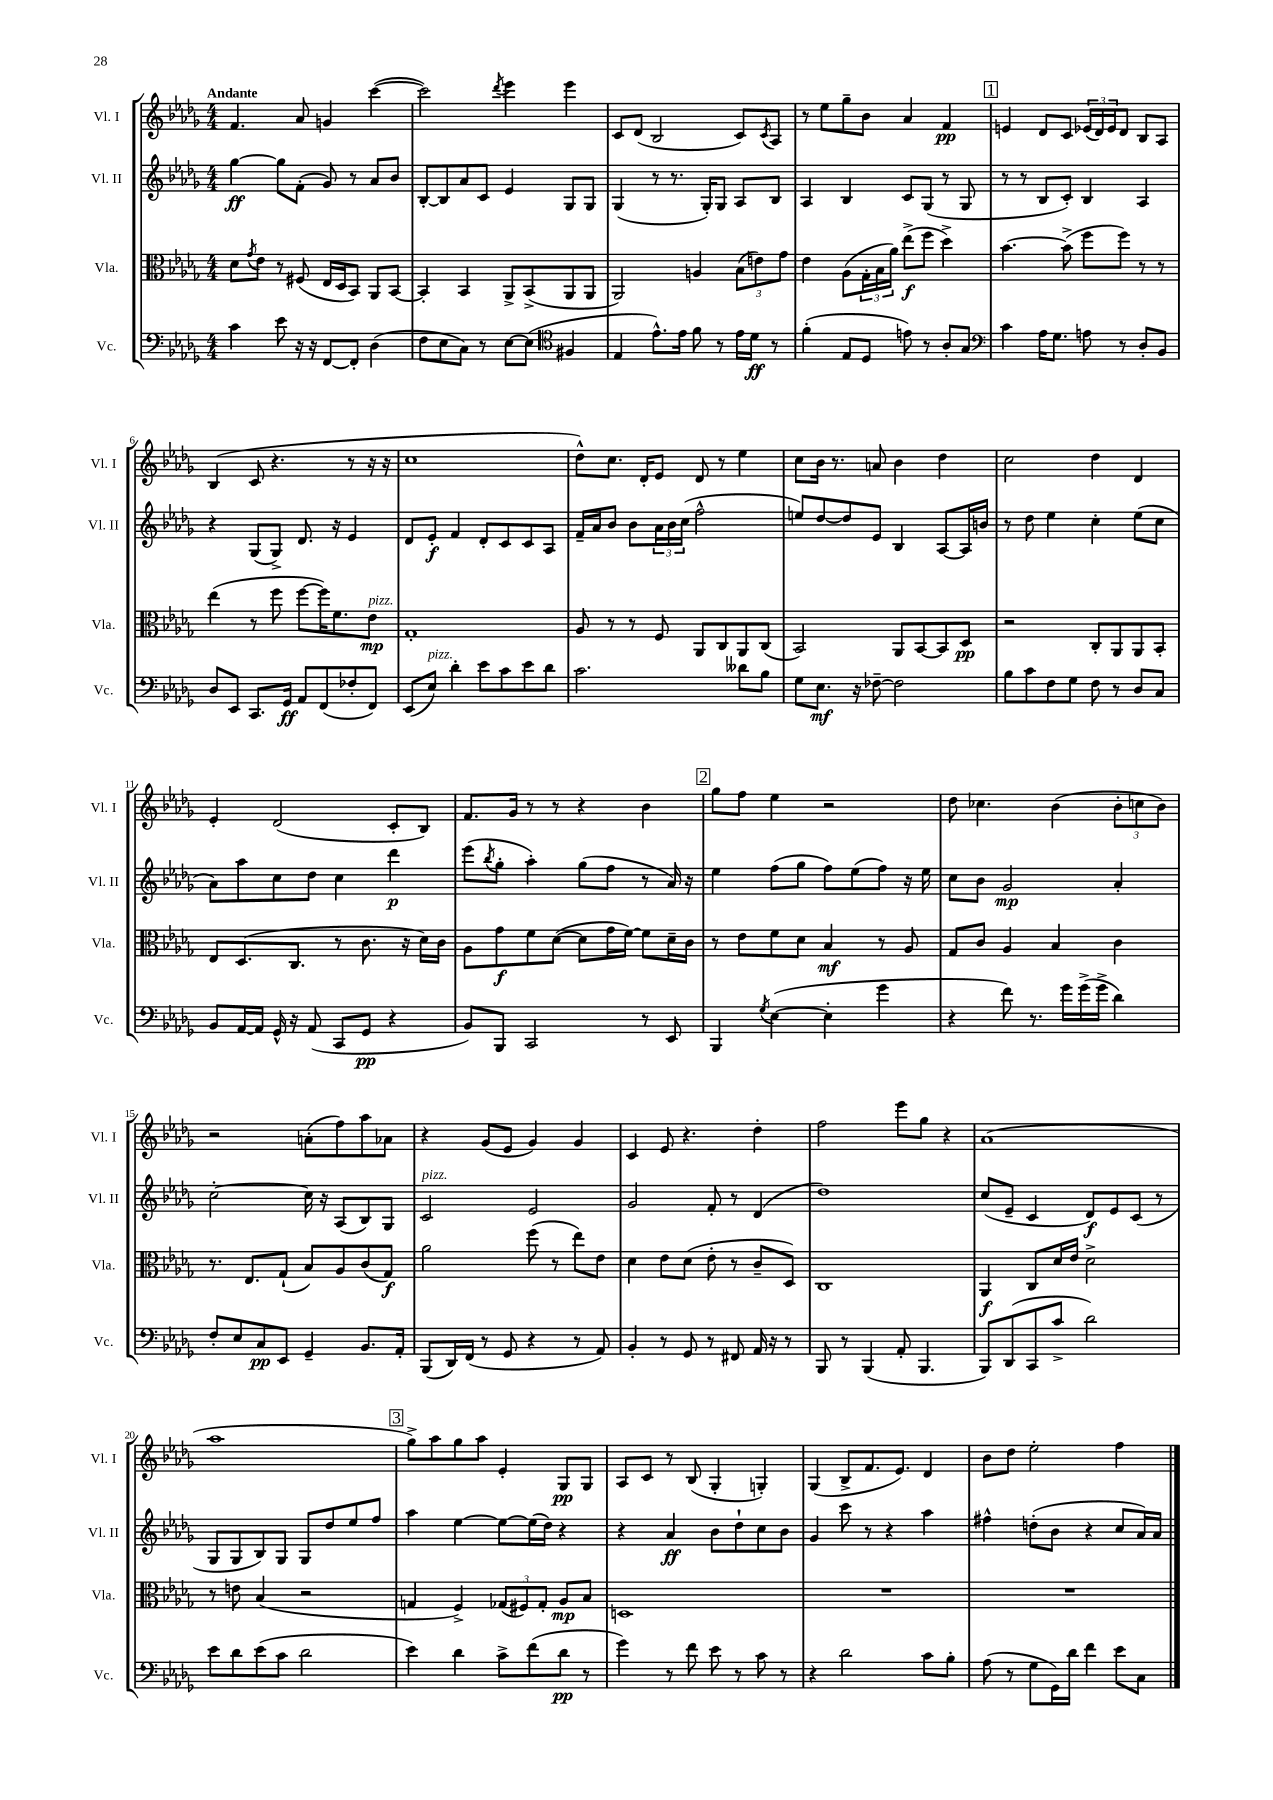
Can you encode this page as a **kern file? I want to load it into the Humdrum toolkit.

**kern	**dynam	**kern	**dynam	**kern	**dynam	**kern	**dynam
*part4	*part4	*part3	*part3	*part2	*part2	*part1	*part1
*staff4	*staff4	*staff3	*staff3	*staff2	*staff2	*staff1	*staff1
*I"Vc.	*	*I"Vla.	*	*I"Vl. II	*	*I"Vl. I	*
*I'Vc.	*	*I'Vla.	*	*I'Vl. II	*	*I'Vl. I	*
*clefF4	*	*clefC3	*	*clefG2	*	*clefG2	*
*k[b-e-a-d-g-]	*	*k[b-e-a-d-g-]	*	*k[b-e-a-d-g-]	*	*k[b-e-a-d-g-]	*
*M4/4	*	*M4/4	*	*M4/4	*	*M4/4	*
=1	=1	=1	=1	=1	=1	=1	=1
!	!	!	!	!	!	!LO:TX:a:B:t=Andante	!
4c\	.	8d-\L	.	[4gg-\	ff	4.f/	.
.	.	8qg-/	.	.	.	.	.
.	.	8e-\J	.	.	.	.	.
8e-\	.	8r	.	8gg-\L]	.	.	.
16r	.	(8F#X/	.	(8f'\J	.	8a-/	.
16r	.	.	.	.	.	.	.
[8FF/L	.	16E-/LL	.	8g-/)	.	4gn/	.
.	.	16D-/J	.	.	.	.	.
8FF'/J]	.	8BB-/J)	.	8r	.	.	.
(4D-\	.	8AA-/L	.	8a-/L	.	([4ccc\	.
.	.	[8BB-/J	.	8b-/J	.	.	.
=2	=2	=2	=2	=2	=2	=2	=2
8F\L	.	4BB-'/]	.	[8B-'/L	.	2ccc\])	.
8E-\	.	.	.	8B-/]	.	.	.
8C\J)	.	4BB-/	.	8a-/	.	.	.
8r	.	.	.	8c/J	.	.	.
.	.	.	.	.	.	8qddd-/	.
[8E-\L	.	8AA-^/L	.	4e-/	.	4eee-\	.
(8E-\J]	.	(8BB-^/	.	.	.	.	.
*clefC4	*	*	*	*	*	*	*
4F#X/	.	8AA-/	.	8G-/L	.	4eee-\	.
.	.	8AA-/J	.	8G-/J	.	.	.
=3	=3	=3	=3	=3	=3	=3	=3
4E-/	.	2AA-/)	.	(4G-/	.	8c/L	.
.	.	.	.	.	.	(8d-/J	.
8.e-^^\L)	.	.	.	8r	.	2B-/	.
.	.	.	.	8.r	.	.	.
16e-\Jk	.	.	.	.	.	.	.
8f\	.	4An/	.	.	.	.	.
.	.	.	.	16G-'/KL)	.	.	.
8r	.	.	.	8G-/J	.	.	.
16e-\LL	.	(12B-\L	.	8A-/L	.	8c/L)	.
16d-\JJ	ff	.	.	.	.	.	.
.	.	12en\)	.	.	.	.	.
.	.	.	.	.	.	8qc/	.
8r	.	.	.	8B-/J	.	8A-/J	.
.	.	12g-\J	.	.	.	.	.
=4	=4	=4	=4	=4	=4	=4	=4
(4f'\	.	4e-\	.	4A-/	.	8r	.
.	.	.	.	.	.	8ee-\L	.
8E-/L	.	(8A-\L	.	4B-/	.	8gg-~\	.
8D-/J	.	24G-'\L	.	.	.	8b-\J	.
.	.	24B-\	.	.	.	.	.
.	.	24a-\JJ)	.	.	.	.	.
8en\)	.	(8ee-^\L	f	8c/L	.	4a-/	.
8r	.	8ff\J	.	(8G-/J	.	.	.
8A-'/L	.	4dd-^\)	.	8r	.	4f/	pp
8G-/J	.	.	.	8G-/	.	.	.
!!LO:REH:place=s1:t=1
=5	=5	=5	=5	=5	=5	=5	=5
*clefF4	*	*	*	*	*	*	*
4c\	.	[4.b-\	.	8r	.	4en/	.
.	.	.	.	8r	.	.	.
16A-\KL	.	.	.	8B-/L	.	8d-/L	.
8.G-\J	.	.	.	.	.	.	.
.	.	(8b-^\]	.	8c'/J)	.	8c/J	.
8An\	.	8ff\L	.	4B-/	.	(24e-X/LL	.
.	.	.	.	.	.	24d-/)	.
.	.	.	.	.	.	24e-/J	.
8r	.	8ff\J)	.	.	.	8d-/J	.
8D-'/L	.	8r	.	4A-/	.	8B-/L	.
8BB-/J	.	8r	.	.	.	8A-/J	.
!!LO:LB:g=z
=6	=6	=6	=6	=6	=6	=6	=6
8D-/L	.	(4ee-\	.	4r	.	(4B-/	.
8EE-/J	.	.	.	.	.	.	.
8.CC/L	.	8r	.	(8G-/L	.	8c/	.
.	.	8ff\	.	8G-^/J)	.	4.r	.
16GG-/Jk	ff	.	.	.	.	.	.
8AA-/L	.	[8ff\L	.	8.d-/	.	.	.
(8FF/	.	16ff\K])	.	.	.	.	.
.	.	8.f\	.	16r	.	.	.
8F-X'/	.	.	.	4e-/	.	8r	.
!	!	!LO:TX:a:i:t=pizz.	!	!	!	!	!
8FF/J)	.	8e-\J	mp	.	.	16r	.
.	.	.	.	.	.	16r	.
=7	=7	=7	=7	=7	=7	=7	=7
(8EE-/L	.	1G-'	.	8d-/L	.	1cc	.
!LO:TX:a:i:t=pizz.	!	!	!	!	!	!	!
8E-/J)	.	.	.	8e-'/J	f	.	.
4d-'\	.	.	.	4f/	.	.	.
8e-\L	.	.	.	8d-'/L	.	.	.
8c\	.	.	.	8c/	.	.	.
8e-\	.	.	.	8c/	.	.	.
8d-\J	.	.	.	8A-/J	.	.	.
=8	=8	=8	=8	=8	=8	=8	=8
2.c\	.	8A-/	.	16f~/LL	.	8dd-^^\L)	.
.	.	.	.	16a-/J	.	.	.
.	.	8r	.	8b-/J	.	8.cc\J	.
.	.	8r	.	8b-\L	.	.	.
.	.	.	.	.	.	16d-'/KL	.
.	.	8F/	.	24a-\L	.	8e-/J	.
.	.	.	.	24b-\	.	.	.
.	.	.	.	(24cc\JJ	.	.	.
.	.	8AA-/L	.	2ff^^\	.	8d-/	.
.	.	8C/	.	.	.	8r	.
8d--X\L	.	8AA-/	.	.	.	4ee-\	.
8B-\J	.	(8C/J	.	.	.	.	.
=9	=9	=9	=9	=9	=9	=9	=9
8G-\L	.	2BB-/)	.	8een/L)	.	8cc\L	.
8.E-\J	mf	.	.	[8dd-/	.	16b-\Jk	.
.	.	.	.	.	.	8.r	.
.	.	.	.	8dd-/]	.	.	.
16r	.	.	.	.	.	.	.
[8F-X~\	.	.	.	8e-/J	.	8an/	.
2F-\]	.	8AA-/L	.	4B-/	.	4b-\	.
.	.	[8BB-/	.	.	.	.	.
.	.	8BB-/]	.	[8A-/L	.	4dd-\	.
.	.	8D-/J	pp	16A-/L]	.	.	.
.	.	.	.	16bn/JJ	.	.	.
=10	=10	=10	=10	=10	=10	=10	=10
8B-\L	.	2r	.	8r	.	2cc\	.
8c\	.	.	.	8dd-\	.	.	.
8F\	.	.	.	4ee-\	.	.	.
8G-\J	.	.	.	.	.	.	.
8F\	.	8C'/L	.	4cc'\	.	4dd-\	.
8r	.	8AA-/	.	.	.	.	.
8D-/L	.	8AA-/	.	(8ee-\L	.	4d-/	.
8C/J	.	8BB-'/J	.	8cc\J	.	.	.
!!LO:LB:g=z
=11	=11	=11	=11	=11	=11	=11	=11
8BB-/L	.	8E-/L	.	8a-\L)	.	4e-'/	.
[16AA-/L	.	(8.D-/	.	8aa-\	.	.	.
16AA-/JJ]	.	.	.	.	.	.	.
16GG-^^/	.	.	.	8cc\	.	(2d-/	.
16r	.	8.C/J	.	.	.	.	.
(8AA-/	.	.	.	8dd-\J	.	.	.
8CC/L	.	8r	.	4cc\	.	.	.
8GG-/J	pp	8.c\	.	.	.	.	.
4r	.	.	.	4ddd-\	p	8c'/L	.
.	.	16r	.	.	.	.	.
.	.	16d-\LL)	.	.	.	8B-/J)	.
.	.	16c\JJ	.	.	.	.	.
=12	=12	=12	=12	=12	=12	=12	=12
8BB-/L)	.	8A-\L	.	(8eee-\L	.	8.f/L	.
.	.	.	.	8qbb-/	.	.	.
8BBB-/J	.	8g-\	f	8gg-'\J	.	.	.
.	.	.	.	.	.	16g-/Jk	.
2CC/	.	8f\	.	4aa-'\)	.	8r	.
.	.	([8d-\J	.	.	.	8r	.
.	.	8d-\L]	.	(8gg-\L	.	4r	.
.	.	16g-\L	.	8ff\J	.	.	.
.	.	[16f\JJ)	.	.	.	.	.
8r	.	8f\L]	.	8r	.	4b-\	.
8EE-/	.	16d-~\L	.	16a-/)	.	.	.
.	.	16c\JJ	.	16r	.	.	.
!!LO:REH:place=s1:t=2
=13	=13	=13	=13	=13	=13	=13	=13
4BBB-/	.	8r	.	4ee-\	.	8gg-\L	.
.	.	8e-\L	.	.	.	8ff\J	.
8qG-/	.	.	.	.	.	.	.
([4E-\	.	8f\	.	(8ff\L	.	4ee-\	.
.	.	8d-\J	.	8gg-\J	.	.	.
4E-'\]	.	4B-/	mf	8ff\L)	.	2r	.
.	.	.	.	(8ee-\	.	.	.
4g-\	.	8r	.	8ff\J)	.	.	.
.	.	8A-/	.	16r	.	.	.
.	.	.	.	16ee-\	.	.	.
=14	=14	=14	=14	=14	=14	=14	=14
4r	.	8G-/L	.	8cc\L	.	8dd-\	.
.	.	8c/J	.	8b-\J	.	4.cc-X\	.
8f\)	.	4A-/	.	2g-/	mp	.	.
8.r	.	.	.	.	.	.	.
.	.	4B-/	.	.	.	(4b-\	.
16g-\LL	.	.	.	.	.	.	.
(16g-^\	.	.	.	.	.	.	.
16g-^\JJ	.	.	.	.	.	.	.
4d-\)	.	4c\	.	4a-'/	.	12b-'\L	.
.	.	.	.	.	.	12ccn\	.
.	.	.	.	.	.	12b-\J)	.
!!LO:LB:g=z
=15	=15	=15	=15	=15	=15	=15	=15
8F'/L	.	8.r	.	[2cc'\	.	2r	.
8E-/	.	.	.	.	.	.	.
.	.	8.E-/L	.	.	.	.	.
8C/	pp	.	.	.	.	.	.
8EE-/J	.	(8G-`/J	.	.	.	.	.
4GG-~/	.	8B-/L)	.	16cc\]	.	(8an'\L	.
.	.	.	.	16r	.	.	.
.	.	8A-/	.	(8A-/L	.	8ff\)	.
8.BB-/L	.	(8c/	.	8B-/)	.	8aa-\	.
.	.	8G-/J)	f	8G-/J	.	8a-X\J	.
16AA-'/Jk	.	.	.	.	.	.	.
=16	=16	=16	=16	=16	=16	=16	=16
!	!	!	!	!LO:TX:a:i:t=pizz.	!	!	!
(8BBB-/L	.	2a-\	.	2c/	.	4r	.
16DD-/L)	.	.	.	.	.	.	.
(16FF/JJ	.	.	.	.	.	.	.
8r	.	.	.	.	.	(8g-/L	.
8GG-/	.	.	.	.	.	8e-/J	.
4r	.	(8ff\	.	2e-/	.	4g-/)	.
.	.	8r	.	.	.	.	.
8r	.	8ee-\L)	.	.	.	4g-/	.
8AA-/)	.	8e-\J	.	.	.	.	.
=17	=17	=17	=17	=17	=17	=17	=17
4BB-'/	.	4d-\	.	2g-/	.	4c/	.
8r	.	8e-\L	.	.	.	8e-/	.
8GG-/	.	(8d-\J	.	.	.	4.r	.
8r	.	8e-'\	.	8f'/	.	.	.
8FF#X/	.	8r	.	8r	.	.	.
16AA-/	.	8c~/L	.	(4d-/	.	4dd-'\	.
16r	.	.	.	.	.	.	.
8r	.	8D-/J)	.	.	.	.	.
=18	=18	=18	=18	=18	=18	=18	=18
8BBB-/	.	1C	.	1dd-)	.	2ff\	.
8r	.	.	.	.	.	.	.
(4BBB-/	.	.	.	.	.	.	.
8AA-'/	.	.	.	.	.	8eee-\L	.
4.BBB-/	.	.	.	.	.	8gg-\J	.
.	.	.	.	.	.	4r	.
=19	=19	=19	=19	=19	=19	=19	=19
8BBB-/L)	.	4AA-/	f	(8cc/L	.	(1a-	.
(8DD-/	.	.	.	8e-~/J	.	.	.
8CC/	.	8C/L	.	4c/	.	.	.
8c^/J	.	16d-/L	.	.	.	.	.
.	.	16e-/JJ	.	.	.	.	.
2d-\)	.	2d-^\	.	8d-/L)	f	.	.
.	.	.	.	8e-/	.	.	.
.	.	.	.	(8c/J	.	.	.
.	.	.	.	8r	.	.	.
!!LO:LB:g=z
=20	=20	=20	=20	=20	=20	=20	=20
8e-\L	.	8r	.	8G-/L	.	1aa-	.
8d-\	.	8en\	.	8G-/	.	.	.
(8e-\	.	(4B-/	.	8B-/)	.	.	.
8c\J	.	.	.	8G-/J	.	.	.
2d-\	.	2r	.	8G-/L	.	.	.
.	.	.	.	8dd-/	.	.	.
.	.	.	.	8ee-/	.	.	.
.	.	.	.	8ff/J	.	.	.
!!LO:REH:place=s1:t=3
=21	=21	=21	=21	=21	=21	=21	=21
4e-\)	.	4Gn/	.	4aa-\	.	8gg-^\L)	.
.	.	.	.	.	.	8aa-\	.
4d-\	.	4F^/)	.	[4ee-\	.	8gg-\	.
.	.	.	.	.	.	8aa-\J	.
8c^\L	.	(12G-X/L	.	8ee-\L_	.	4e-'/	.
.	.	12F#X/)	.	.	.	.	.
(8f\	.	.	.	(16ee-\L]	.	.	.
.	.	12G-'/J	.	.	.	.	.
.	.	.	.	16dd-\JJ)	.	.	.
8d-\J	pp	8A-/L	mp	4r	.	8G-/L	pp
8r	.	8B-/J	.	.	.	8G-/J	.
=22	=22	=22	=22	=22	=22	=22	=22
4g-\)	.	1Dn	.	4r	.	8A-/L	.
.	.	.	.	.	.	8c/J	.
8r	.	.	.	4a-/	ff	8r	.
8f\	.	.	.	.	.	(8B-/	.
8e-\	.	.	.	8b-\L	.	4G-'/	.
8r	.	.	.	8dd-`\	.	.	.
8c\	.	.	.	8cc\	.	4Gn'/)	.
8r	.	.	.	8b-\J	.	.	.
=23	=23	=23	=23	=23	=23	=23	=23
4r	.	1r	.	4g-/	.	(4G-/	.
2d-\	.	.	.	8ccc\	.	8B-^/L	.
.	.	.	.	8r	.	8.f/	.
.	.	.	.	4r	.	.	.
.	.	.	.	.	.	8.e-/J)	.
8c\L	.	.	.	4aa-\	.	4d-/	.
8B-'\J	.	.	.	.	.	.	.
=24	=24	=24	=24	=24	=24	=24	=24
(8A-\	.	1r	.	4ff#X^^\	.	8b-\L	.
8r	.	.	.	.	.	8dd-\J	.
8G-\L	.	.	.	(8ddn'\L	.	2ee-'\	.
16GG-\L)	.	.	.	8b-\J	.	.	.
16d-\JJ	.	.	.	.	.	.	.
4f\	.	.	.	4r	.	.	.
8e-\L	.	.	.	8cc/L	.	4ff\	.
8C\J	.	.	.	16a-/L)	.	.	.
.	.	.	.	16a-/JJ	.	.	.
==	==	==	==	==	==	==	==
*-	*-	*-	*-	*-	*-	*-	*-
